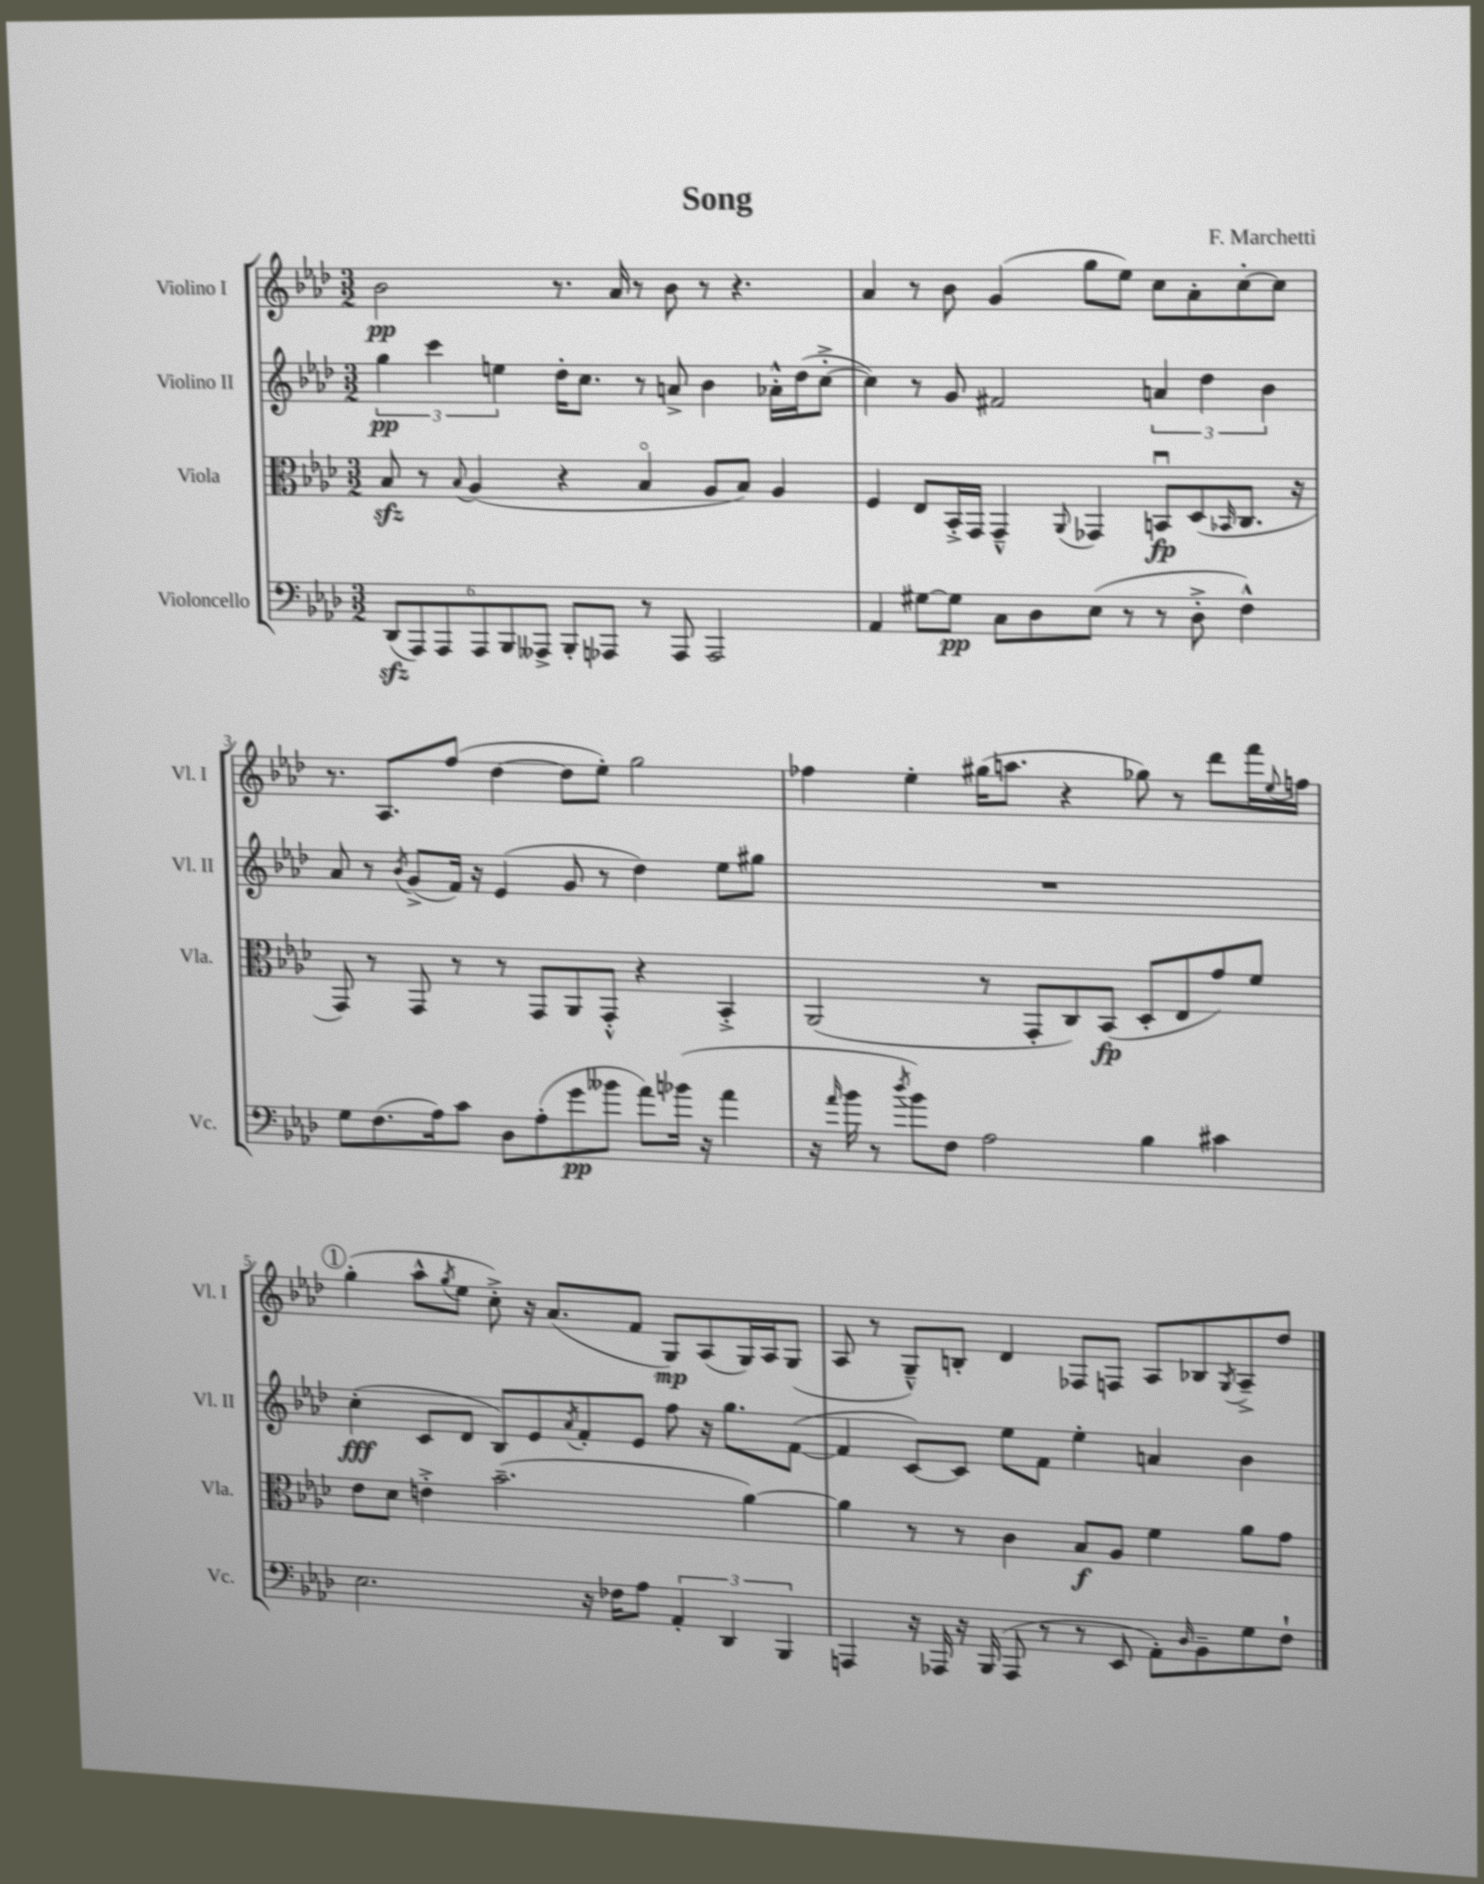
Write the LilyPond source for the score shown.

\header { title = "Song" composer = "F. Marchetti" }
<<
\new StaffGroup <<
\new Staff = "s0" \with { instrumentName = "Violino I" shortInstrumentName = "Vl. I" } {
    \clef treble \key aes \major \numericTimeSignature \time 3/2
    bes'2\pp r8. aes'16 r8 bes'8 r8 r4. |
    aes'4 r8 bes'8 g'4( g''8 ees''8) c''8 aes'8-. c''8~-. c''8 |
    r8. aes8. f''8( des''4~ des''8 ees''8-.) g''2 |
    fes''4 ees''4-. gis''16( a''8. r4 ges''8) r8 des'''8 f'''16 \appoggiatura { ees''8 } f''16 |
    \mark \markup { \circle "1" } g''4-.( aes''8-^ \acciaccatura { g''8 } ees''8 c''8-.->) r16 aes'8.( f'8 g8\mp) aes8( g16) aes16 g8( |
    aes8 r8 g8---^) b8-. des'4 fes8 f8 aes8 bes8 \acciaccatura { g8 } aes8---> des''8 \bar "|." |
}
\new Staff = "s1" \with { instrumentName = "Violino II" shortInstrumentName = "Vl. II" } {
    \clef treble \key aes \major \numericTimeSignature \time 3/2
    \tuplet 3/2 { g''4\pp c'''4 e''4 } des''16-. c''8. r8 a'8-> bes'4 aes'16-.-^ des''16( c''8~-.-> |
    c''4) r8 g'8 fis'2 \tuplet 3/2 { a'4 des''4 bes'4 } |
    aes'8 r8 \acciaccatura { bes'8 } g'8->( f'16) r16 ees'4( g'8 r8 des''4) ees''8 gis''8 |
    R1. |
    \mark \markup { \circle "1" } c''4-.\fff( c'8 des'8 bes8) ees'8 \acciaccatura { aes'8 } f'8-. ees'8 f''8 r16 g''8. f'8~( |
    f'4 c'8~) c'8 ees''8 f'8 ees''4-. a'4 bes'4 \bar "|." |
}
\new Staff = "s2" \with { instrumentName = "Viola" shortInstrumentName = "Vla." } {
    \clef alto \key aes \major \numericTimeSignature \time 3/2
    bes8\sfz r8 \appoggiatura { bes8 } aes4( r4 bes4\flageolet aes8 bes8) aes4 |
    f4 ees8 bes,16-.-> g,16 g,4---^ \appoggiatura { aes,8 } ges,4 b,8\downbow\fp des8( \grace { bes,16 } c8. r16 |
    g,8) r8 g,8 r8 r8 g,8 aes,8 g,8-.-^ r4 bes,4-.-> |
    aes,2( r8 g,8-. c8) bes,8\fp( des8-. ees8 g'8) f'8 |
    \mark \markup { \circle "1" } ees'8 des'8 e'4-.-> bes'2.--( aes'4~) |
    aes'4 r8 r8 c'4 bes8\f aes8 f'4 aes'8 g'8 \bar "|." |
}
\new Staff = "s3" \with { instrumentName = "Violoncello" shortInstrumentName = "Vc." } {
    \clef bass \key aes \major \numericTimeSignature \time 3/2
    \tuplet 6/4 { des,8\sfz( aes,,8) aes,,8 aes,,8 bes,,8 aeses,,8-> } bes,,8-. aes,,8 r8 aes,,8 aes,,2 |
    aes,4 gis8~ gis8\pp c8 des8 ees8( r8 r8 des8-.-> f4-^) |
    g8 f8.( aes16) c'8 des8 aes8-.( g'8\pp beses'8 aes'8) bes'16( r16 aes'4 |
    r16 \grace { aes'16 } bes'16 r8 \acciaccatura { des''8 } bes'8) f8 aes2 bes4 cis'4 |
    \mark \markup { \circle "1" } ees2. r16 fes16 aes8 \tuplet 3/2 { aes,4-. des,4 bes,,4 } |
    a,,4 r16 aes,,16 r16 bes,,16( aes,,8 r8 r8 ees,8 aes,8-.) \grace { des16 } bes,8-- g8 f8-! \bar "|." |
}
>>
>>
